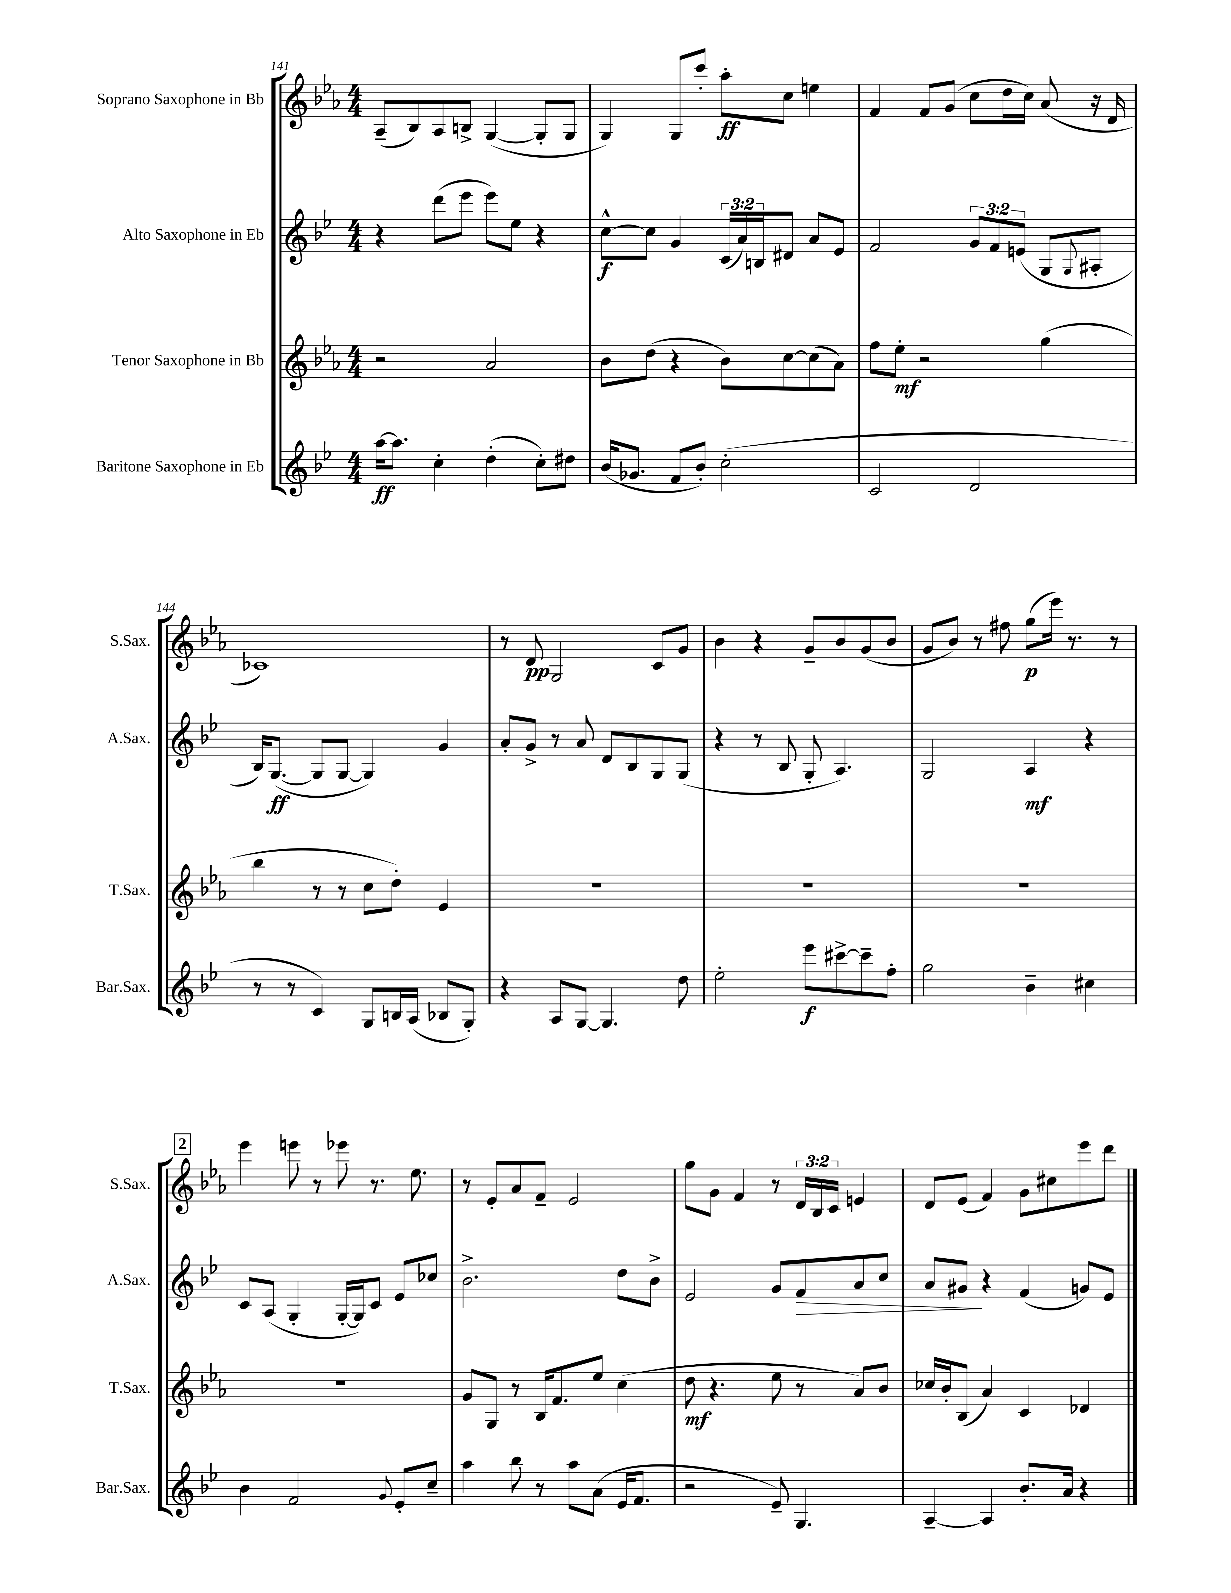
<<
\new StaffGroup <<
\new Staff = "s0" \with { instrumentName = "Soprano Saxophone in Bb" shortInstrumentName = "S.Sax." } {
    \clef treble \key ees \major \numericTimeSignature \time 4/4 \override Staff.TupletNumber.text = #tuplet-number::calc-fraction-text
    aes8--( bes8) aes8 b8-> g4~( g8-. g8 |
    g4) g8 c'''8-. aes''8-.\ff c''8 e''4 |
    f'4 f'8 g'8( c''8 d''16 c''16) aes'8( r16 d'16 |
    ces'1) |
    r8 d'8\pp g2 c'8 g'8 |
    bes'4 r4 g'8-- bes'8 g'8( bes'8 |
    g'8 bes'8) r8 fis''8 g''8\p( ees'''16) r8. r8 |
    \mark \markup { \box "2" } ees'''4 e'''8 r8 ees'''8 r8. ees''8. |
    r8 ees'8-. aes'8 f'8-- ees'2 |
    g''8 g'8 f'4 r8 \tuplet 3/2 { d'16 bes16 c'16 } e'4 |
    d'8 ees'8( f'4) g'8 cis''8 ees'''8 d'''8 \bar "|." |
}
\new Staff = "s1" \with { instrumentName = "Alto Saxophone in Eb" shortInstrumentName = "A.Sax." } {
    \clef treble \key bes \major \numericTimeSignature \time 4/4 \override Staff.TupletNumber.text = #tuplet-number::calc-fraction-text
    r4 d'''8( ees'''8 ees'''8) ees''8 r4 |
    c''8~-^\f c''8 g'4 \tuplet 3/2 { c'16( a'16) b16 } dis'8 a'8 ees'8 |
    f'2 \tuplet 3/2 { g'8 f'8 e'8( } g8 \appoggiatura { g8 } ais8-. |
    bes16) g8.~\ff( g8 g8~ g4) g'4 |
    a'8-. g'8-> r8 a'8 d'8 bes8 g8 g8( |
    r4 r8 bes8 g8-. a4.) |
    g2 a4\mf r4 |
    \mark \markup { \box "2" } c'8 a8( g4-. g16~-. g16) c'8 ees'8 ces''8 |
    bes'2.-> d''8 bes'8-> |
    ees'2 g'8 f'8\> a'8 c''8 |
    a'8 gis'8\! r4 f'4( g'8) ees'8 \bar "|." |
}
\new Staff = "s2" \with { instrumentName = "Tenor Saxophone in Bb" shortInstrumentName = "T.Sax." } {
    \clef treble \key ees \major \numericTimeSignature \time 4/4
    r2 aes'2 |
    bes'8 d''8( r4 bes'8) c''8~ c''8( aes'8) |
    f''8 ees''8-.\mf r2 g''4( |
    bes''4 r8 r8 c''8 d''8-.) ees'4 |
    R1 |
    R1 |
    R1 |
    \mark \markup { \box "2" } R1 |
    g'8 g8 r8 bes16 f'8. ees''8 c''4( |
    d''8\mf r4. ees''8 r8 aes'8) bes'8 |
    ces''16 bes'16-. bes8( aes'4) c'4 des'4 \bar "|." |
}
\new Staff = "s3" \with { instrumentName = "Baritone Saxophone in Eb" shortInstrumentName = "Bar.Sax." } {
    \clef treble \key bes \major \numericTimeSignature \time 4/4
    a''16~\ff a''8. c''4-. d''4-.( c''8-.) dis''8 |
    bes'16( ges'8. f'8 bes'8-.) c''2-.( |
    c'2 d'2 |
    r8 r8 c'4) g8 b16 a16( bes8 g8-.) |
    r4 a8 g8~ g4. d''8 |
    ees''2-. ees'''8\f cis'''8~-> cis'''8-- f''8-. |
    g''2 bes'4-- cis''4 |
    \mark \markup { \box "2" } bes'4 f'2 \appoggiatura { g'8 } ees'8-. c''8-- |
    a''4 bes''8 r8 a''8 a'8( ees'16 f'8. |
    r2 ees'8--) g4. |
    a4~-- a4 bes'8.-. a'16 r4 \bar "|." |
}
>>
>>
\layout { \context { \Score currentBarNumber = #141 } }
